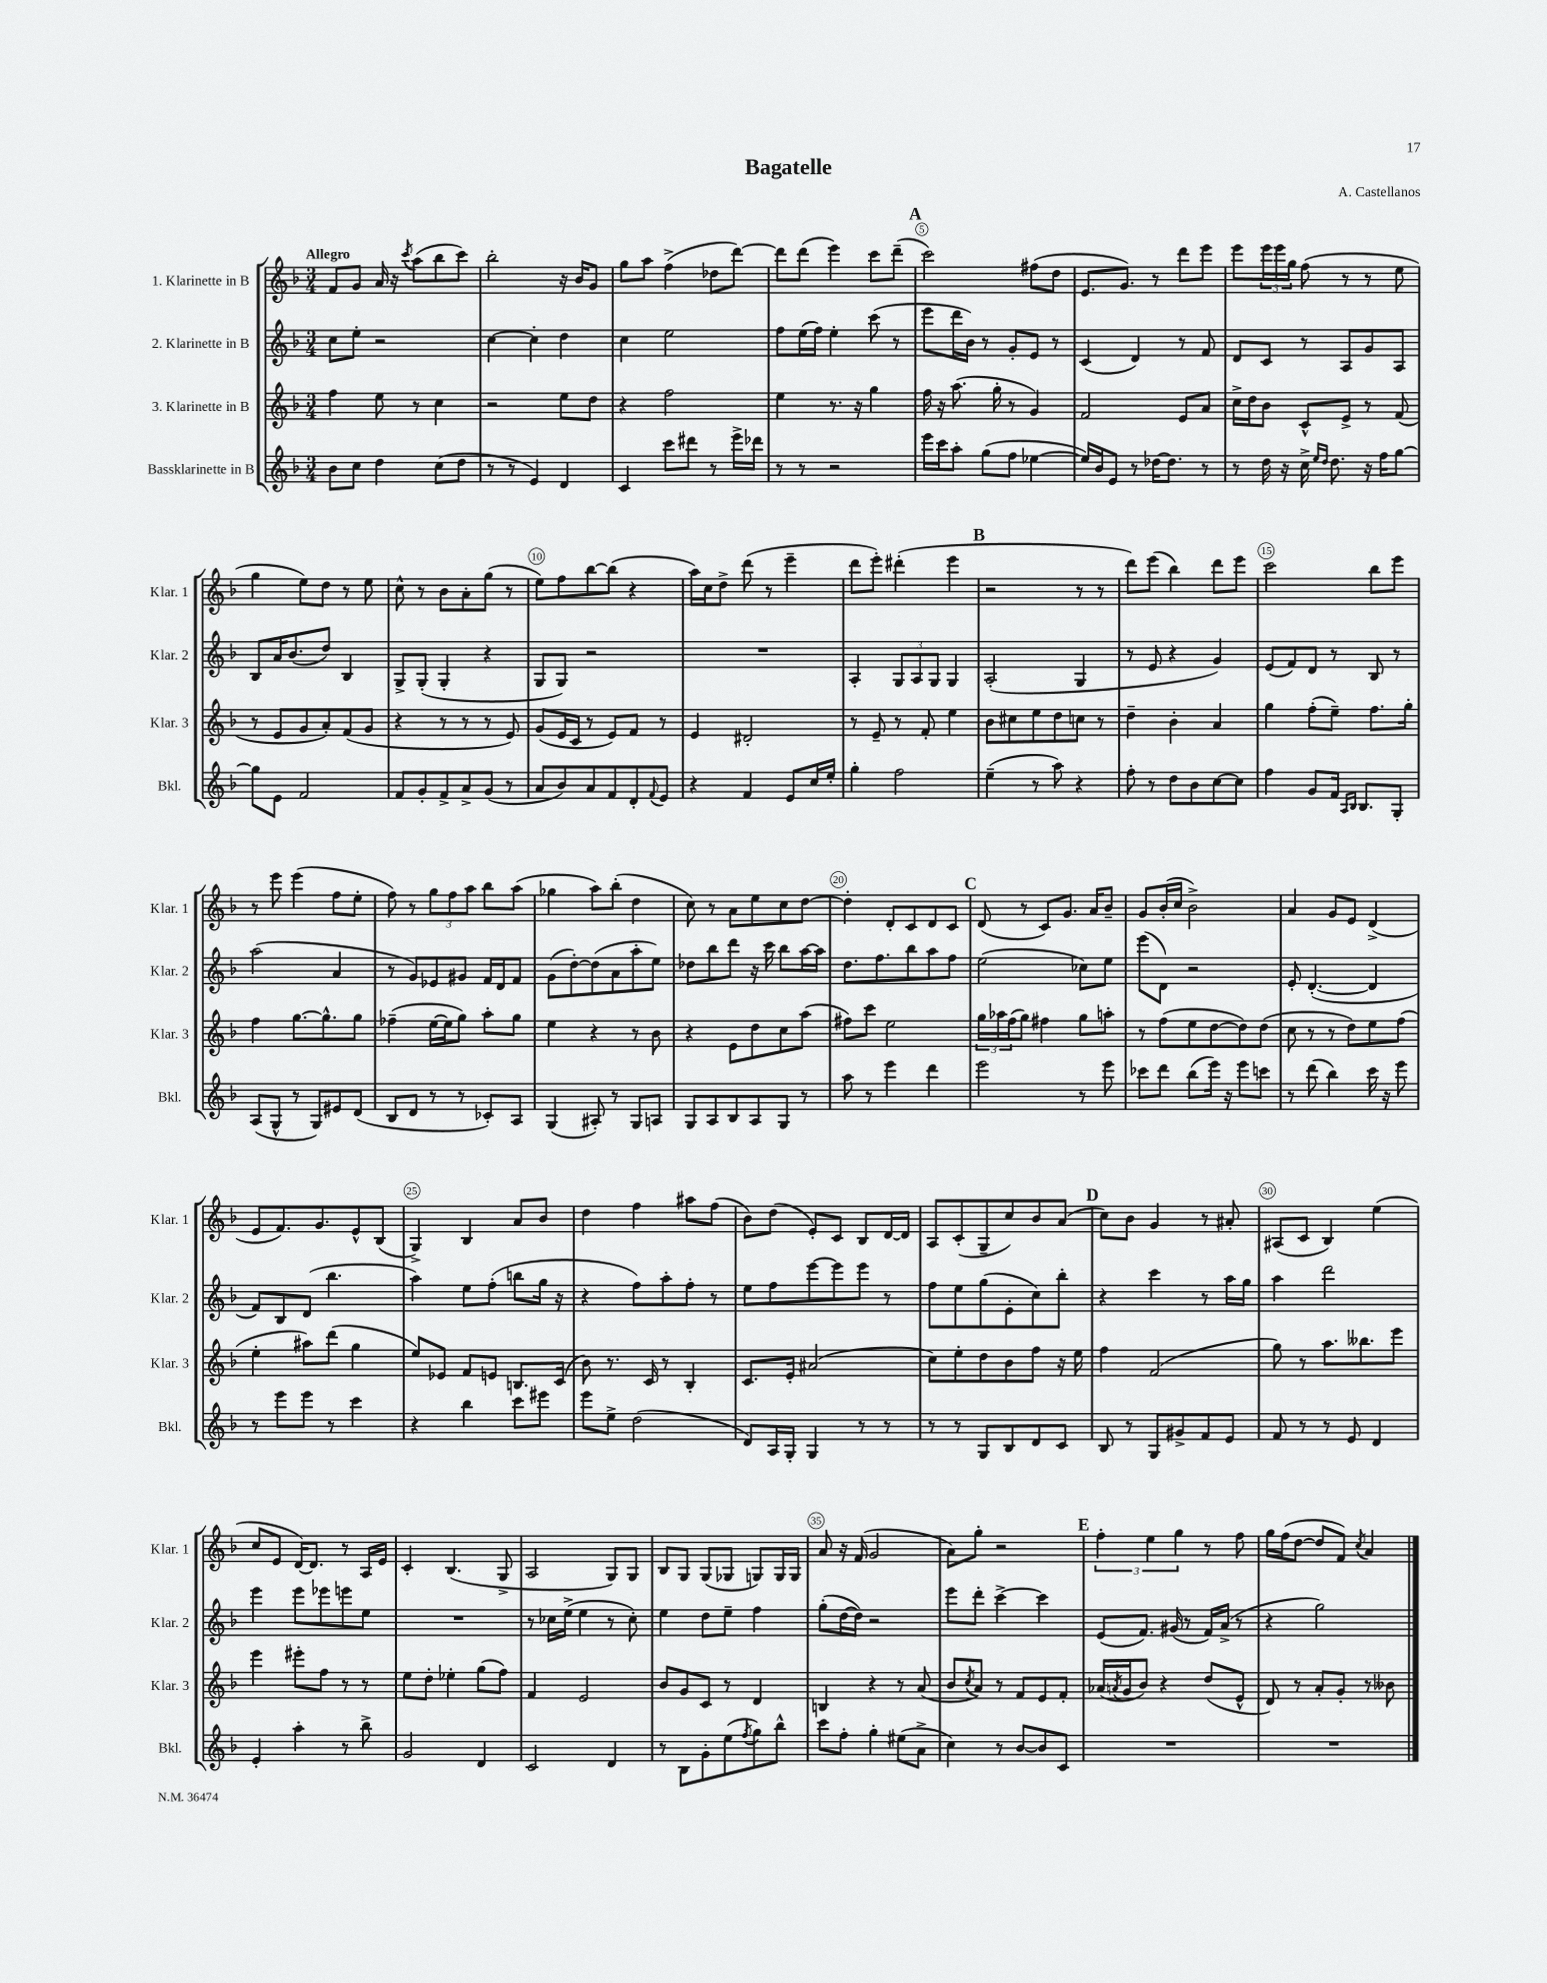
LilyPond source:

\header { title = "Bagatelle" composer = "A. Castellanos" }
<<
\new StaffGroup <<
\new Staff = "s0" \with { instrumentName = "1. Klarinette in B" shortInstrumentName = "Klar. 1" } {
    \clef treble \key f \major \numericTimeSignature \time 3/4 \tempo "Allegro"
    f'8 g'8 a'16 r16 \acciaccatura { c'''8 } a''8( bes''8 c'''8) |
    bes''2-. r16 bes'16 g'8 |
    g''8 a''8 f''4->( des''8 d'''8~) |
    d'''8 d'''8( e'''4) c'''8 d'''8--( |
    \mark \markup { \bold "A" } c'''2) fis''8( d''8 |
    e'8. g'8.) r8 d'''8 e'''8 |
    e'''8 \tuplet 3/2 { e'''16 e'''16 g''16 } f''8( r8 r8 e''8 |
    g''4 e''8) d''8 r8 e''8 |
    c''8-^ r8 bes'8 a'8-. g''8( r8 |
    e''8) f''8 bes''8~ bes''8( r4 |
    a''16) c''16 d''8-> d'''8( r8 e'''4-- |
    d'''8 e'''8-.) dis'''4-.( e'''4 |
    \mark \markup { \bold "B" } r2 r8 r8 |
    d'''8) e'''8( bes''4) d'''8 e'''8 |
    c'''2 bes''8 e'''8 |
    r8 e'''8 e'''4( f''8 e''8-. |
    f''8) r8 \tuplet 3/2 { g''8 f''8 a''8 } bes''8 a''8( |
    ges''4 a''8) bes''8-.( d''4 |
    c''8) r8 a'8 e''8 c''8 d''8~ |
    d''4-. d'8-. c'8 d'8 c'8 |
    \mark \markup { \bold "C" } d'8( r8 c'8) g'8. a'16 bes'8-- |
    g'8 bes'16-.( c''16 bes'2->) |
    a'4 g'8 e'8 d'4->( |
    e'8 f'8.) g'8. e'8-^ bes8( |
    g4->) bes4 a'8 bes'8 |
    d''4 f''4 ais''8 f''8( |
    bes'8) d''8( e'8-.) c'8 bes8 d'16~ d'16 |
    a8 c'8-.( g8-- c''8) bes'8 a'8( |
    \mark \markup { \bold "D" } c''8) bes'8 g'4 r8 ais'8-. |
    ais8( c'8 bes4) e''4( |
    c''8 e'8 d'16~) d'8. r8 a16 e'16 |
    c'4-. bes4.( g8-> |
    a2 g8) g8 |
    bes8 g8 g8( ges8 g8) g16 g16 |
    a'8 r16 f'16( g'2 |
    a'8) g''8-. r2 |
    \mark \markup { \bold "E" } \tuplet 3/2 { f''4-. e''4 g''4 } r8 f''8 |
    g''16 f''16( d''8~ d''8 f'8) \acciaccatura { c''8 } a'4 \bar "|." |
}
\new Staff = "s1" \with { instrumentName = "2. Klarinette in B" shortInstrumentName = "Klar. 2" } {
    \clef treble \key f \major \numericTimeSignature \time 3/4
    c''8 e''8-. r2 |
    c''4~ c''4-. d''4 |
    c''4 e''2 |
    f''8 e''16( f''16) e''4-. c'''8( r8 |
    \mark \markup { \bold "A" } e'''8 d'''16 bes'16) r8 g'8-. e'8 r8 |
    c'4( d'4) r8 f'8 |
    d'8 c'8 r8 a8 g'8 a8 |
    bes8 a'16 bes'8.( d''8) bes4 |
    g8-> g8-.( g4-. r4 |
    g8 g8) r2 |
    R2. |
    a4-. \tuplet 3/2 { g8 a8 g8 } g4 |
    \mark \markup { \bold "B" } a2-.( g4 |
    r8 e'8 r4 g'4) |
    e'8( f'8) d'8 r8 bes8 r8 |
    a''2( a'4 |
    r8 g'8) ees'8 gis'8 f'16 d'16 f'8 |
    g'8( d''8~-.) d''8( a'8 a''8-. e''8) |
    des''8 bes''8 d'''8 r16 c'''16 bes''8 a''16~ a''16 |
    d''8. f''8. bes''8 a''8 f''8 |
    \mark \markup { \bold "C" } e''2( ces''8) e''8 |
    e'''8( d'8) r2 |
    e'8-. d'4.~-.( d'4 |
    f'8) bes8 d'8( bes''4. |
    a''4) e''8 f''8-.( b''8 g''16 r16 |
    r4 f''8) a''8-. f''8-. r8 |
    e''8 f''8 e'''8~ e'''8 e'''8 r8 |
    f''8 e''8 g''8( e'8-. c''8) bes''8-. |
    \mark \markup { \bold "D" } r4 c'''4 r8 a''16 g''16 |
    a''4 d'''2 |
    e'''4 e'''8 ees'''8 e'''8 e''8 |
    R2. |
    r8 ces''16 e''16->( e''4 r8 ces''8-.) |
    e''4 d''8 e''8-- f''4 |
    g''8-.( d''16~ d''16) r2 |
    e'''8 d'''8-. c'''4~-> c'''4 |
    \mark \markup { \bold "E" } e'8( f'8.) gis'16( r8 f'16) a'16->( r8 |
    r4 g''2) \bar "|." |
}
\new Staff = "s2" \with { instrumentName = "3. Klarinette in B" shortInstrumentName = "Klar. 3" } {
    \clef treble \key f \major \numericTimeSignature \time 3/4
    f''4 e''8 r8 c''4 |
    r2 e''8 d''8 |
    r4 f''2 |
    e''4 r8. r16 g''4 |
    \mark \markup { \bold "A" } f''16 r16 a''8.( g''16-. r8 g'4) |
    f'2 e'8 a'8 |
    c''16-> d''16 bes'8 c'8-^ e'8-> r8 f'8( |
    r8 e'8 g'8 a'8-.) f'8( g'8 |
    r4 r8 r8 r8 e'8) |
    g'8( e'16 c'16 r8 e'8) f'8 r8 |
    e'4 dis'2-. |
    r8 e'8-- r8 f'8-. e''4 |
    \mark \markup { \bold "B" } bes'8 cis''8 e''8 d''8 c''8 r8 |
    d''4-- bes'4-. a'4 |
    g''4 f''8-.( e''8--) f''8. g''16-. |
    f''4 g''8.~ g''8.-^ g''8 |
    fes''4--( e''16~ e''16 g''8) a''8-. g''8 |
    e''4 r4 r8 bes'8 |
    r4 e'8 d''8 c''8 a''8( |
    fis''8) c'''8 e''2 |
    \mark \markup { \bold "C" } \tuplet 3/2 { g''16 aes''16 f''16( } g''8) fis''4 g''8 a''8-. |
    r8 f''8( e''8 d''8~ d''8) d''8( |
    c''8 r8 r8 d''8) e''8 f''8( |
    e''4-. ais''8) d'''8( g''4 |
    e''8) ees'8 f'8 e'8 b8. c'16( |
    bes'8) r8. c'16 r8 bes4-. |
    c'8. e'16-. ais'2( |
    c''8) e''8-. d''8 bes'8 f''8 r16 e''16 |
    \mark \markup { \bold "D" } f''4 f'2( |
    g''8) r8 a''8. beses''8. e'''8 |
    e'''4 eis'''8-. f''8 r8 r8 |
    e''8 d''8-. ees''4-. g''8( f''8) |
    f'4 e'2 |
    bes'8 g'8 c'8 r8 d'4 |
    b4 r4 r8 a'8( |
    bes'8 \acciaccatura { c''8 } a'8) r8 f'8 e'8 f'8-. |
    \mark \markup { \bold "E" } aes'16( \acciaccatura { a'8 } g'16 bes'8) r4 d''8( e'8-^ |
    d'8) r8 a'8-. g'8-. r8 beses'8 \bar "|." |
}
\new Staff = "s3" \with { instrumentName = "Bassklarinette in B" shortInstrumentName = "Bkl." } {
    \clef treble \key f \major \numericTimeSignature \time 3/4
    bes'8 c''8 d''4 c''8( d''8 |
    r8 r8 e'4) d'4 |
    c'4 c'''8 dis'''8 r8 e'''16-> des'''16 |
    r8 r8 r2 |
    \mark \markup { \bold "A" } e'''16 c'''16 a''8-. g''8( f''8 ees''4~ |
    ees''16) bes'16 e'8 r8 des''16~ des''8. r8 |
    r8 d''16 r16 c''16-> \grace { e''16 d''16 } d''8. r16 f''16 g''8~ |
    g''8 e'8 f'2 |
    f'8 g'8-. f'8-> a'8-> g'8( r8 |
    a'8 bes'8) a'8 f'8 d'8-. \appoggiatura { f'8 } e'8 |
    r4 f'4 e'8 c''16 e''16-. |
    g''4-. f''2 |
    \mark \markup { \bold "B" } e''4--( r8 a''8) r4 |
    f''8-. r8 d''8 bes'8 c''8~ c''8 |
    f''4 g'8 f'16 \grace { a16 bes16 } bes8. g8-. |
    a8( g8-^ r8 g8) eis'8 d'8( |
    bes8 d'8 r8 r8 ces'8-.) a8 |
    g4( ais8-.) r8 g8 a8 |
    g8 a8 bes8 a8 g8 r8 |
    a''8 r8 e'''4 d'''4 |
    \mark \markup { \bold "C" } e'''2 r8 e'''8 |
    ces'''8 d'''8 bes''8( e'''16) r16 e'''8 c'''8 |
    r8 d'''8( bes''4) c'''16 r16 e'''8 |
    r8 e'''8 e'''8 r8 c'''4 |
    r4 bes''4 c'''8 eis'''8 |
    e'''8 e''8-> d''2( |
    d'8) a16 g16-. g4 r8 r8 |
    r8 r8 g8 bes8 d'8 c'8 |
    \mark \markup { \bold "D" } bes8 r8 g8 gis'8-> f'8 e'8 |
    f'8 r8 r8 e'8 d'4 |
    e'4-. a''4-. r8 bes''8-> |
    g'2 d'4 |
    c'2 d'4 |
    r8 bes8 g'8-. e''8( \acciaccatura { f''8 } g''8) bes''8-^ |
    c'''8 f''8-. g''4-. eis''8( a'8-> |
    c''4) r8 bes'8~ bes'8 c'8 |
    \mark \markup { \bold "E" } R2. |
    R2. \bar "|." |
}
>>
>>
\layout { \context { \Score \override BarNumber.break-visibility = ##(#f #t #t) barNumberVisibility = #(every-nth-bar-number-visible 5) \override BarNumber.stencil = #(make-stencil-circler 0.1 0.3 ly:text-interface::print) } }
